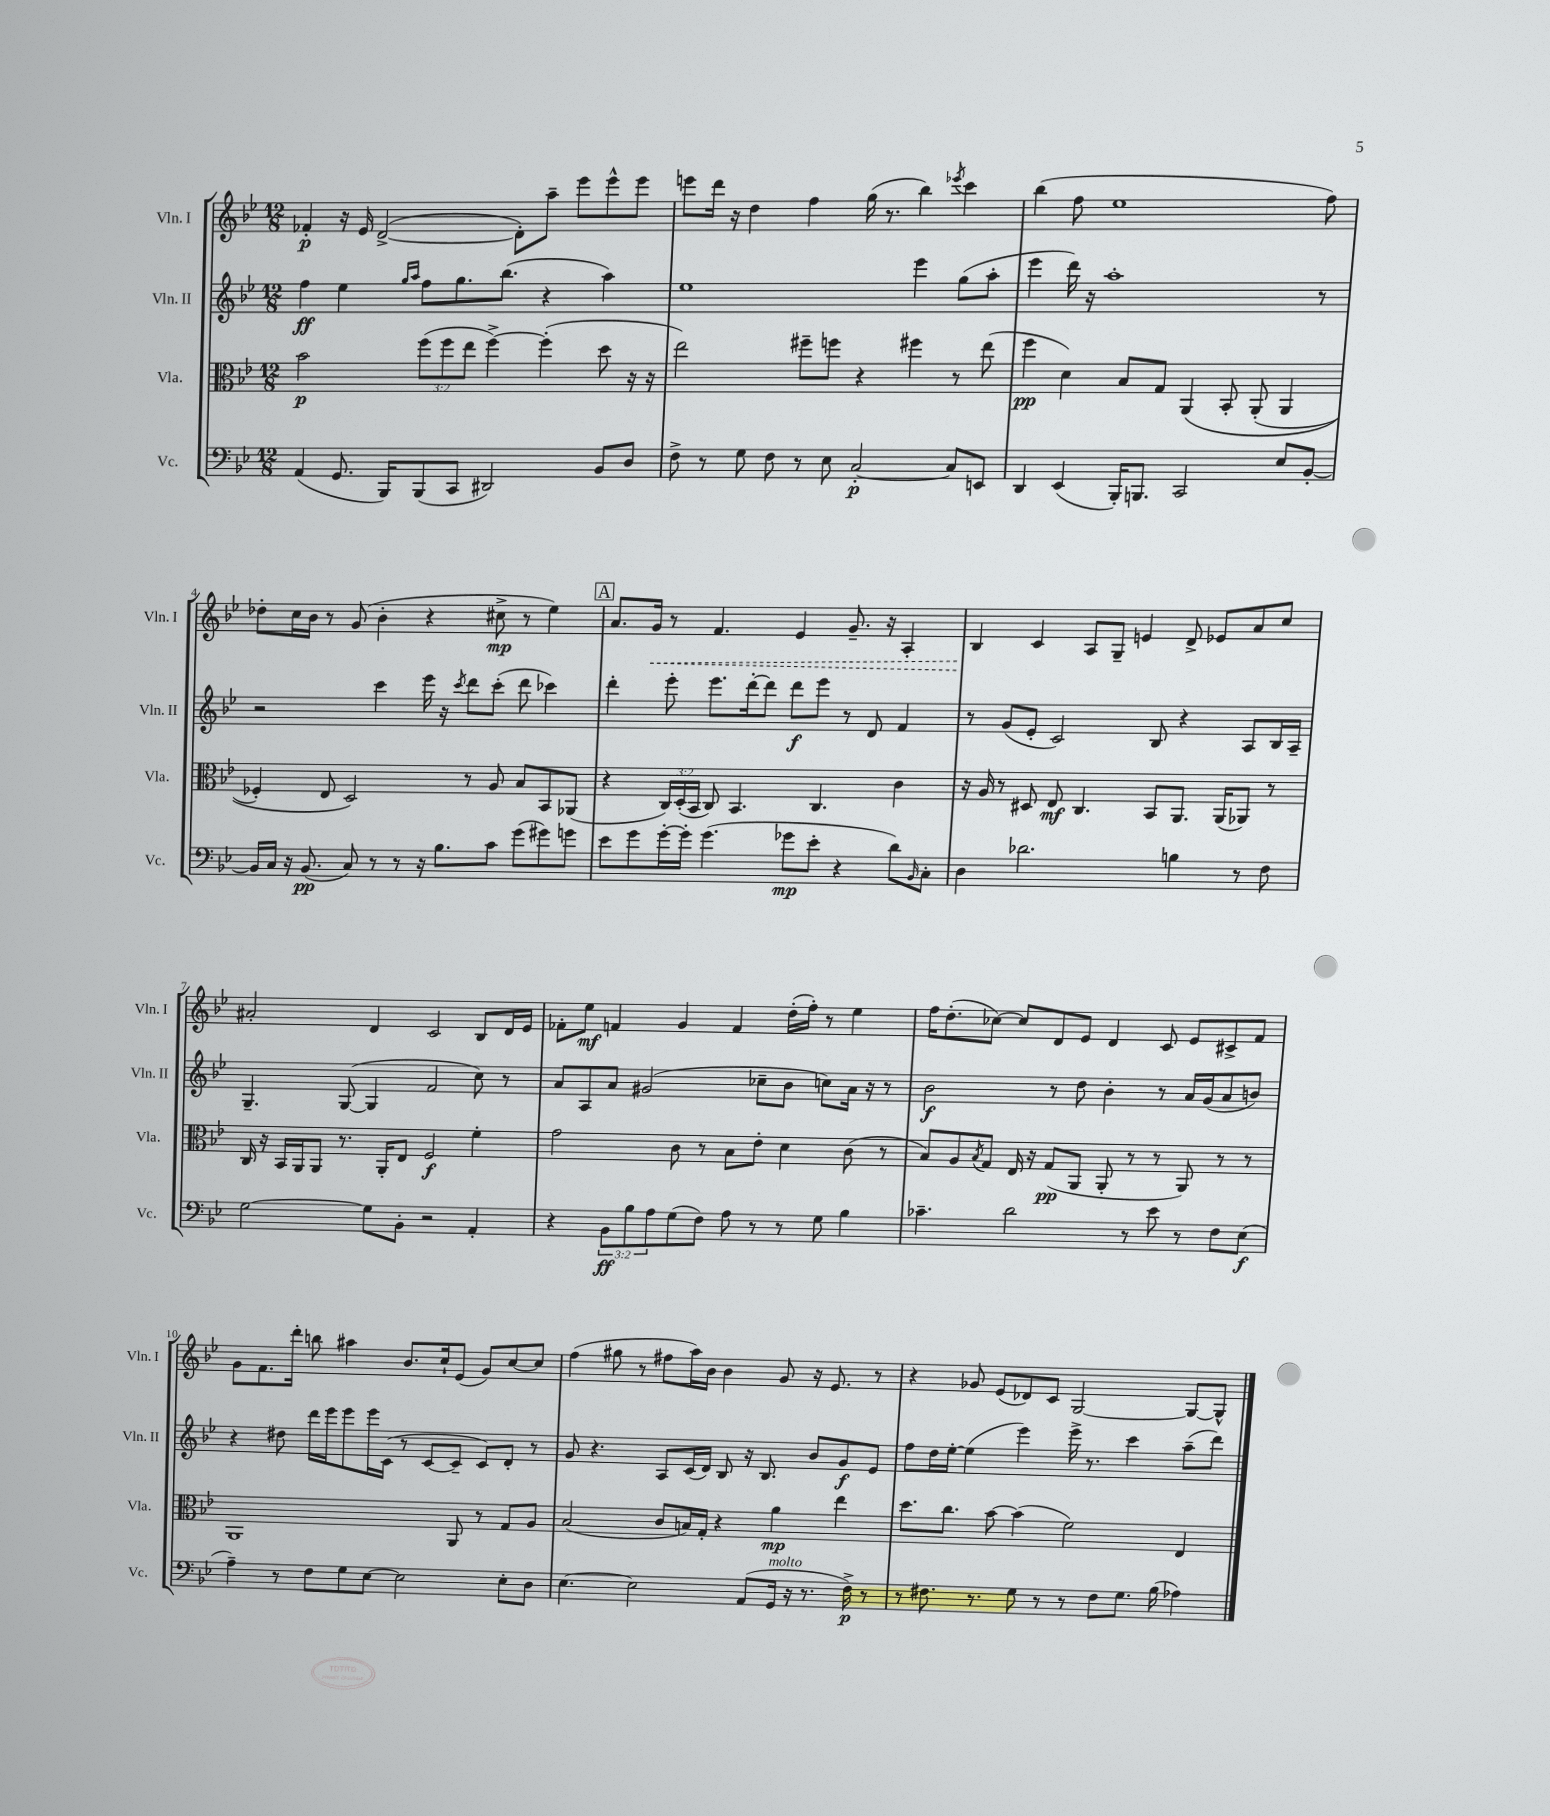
<<
\new StaffGroup <<
\new Staff = "s0" \with { instrumentName = "Vln. I" shortInstrumentName = "Vln. I" } {
    \clef treble \key bes \major \numericTimeSignature \time 12/8
    fes'4-.\p r16 ees'16 d'2~->( d'8-.) a''8-- ees'''8 ees'''8-^ ees'''8 |
    e'''8 d'''16 r16 d''4 f''4 g''16( r8. bes''4) \acciaccatura { ees'''8 } c'''4 |
    bes''4( f''8 ees''1 f''8) |
    des''8-. c''16 bes'16 r8 g'8( bes'4-. r4 cis''8->\mp r8 ees''4) |
    \mark \markup { \box "A" } a'8. \once \override Hairpin.style = #'dashed-line g'16\< r8 f'4. ees'4 g'8.-- r16 a4-. |
    bes4\! c'4 a8 g8-- e'4 d'8-> ees'8 a'8 c''8 |
    ais'2-. d'4 c'2 bes8 d'16 ees'16 |
    fes'8-. ees''8\mf f'4 g'4 f'4 d''16-.( f''16-.) r8 ees''4 |
    f''16 d''8.-.( ces''8~) ces''8 d'8 ees'8 d'4 c'8 ees'8 cis'8-> f'8 |
    g'8 f'8. d'''16-. b''8 ais''4 bes'8. c''16-! ees'8( g'8) c''8~ c''8 |
    f''4( gis''8 r8 fis''8 a''16) bes'16 bes'4 g'8 r16 ees'8. r8 |
    r4 ges'8 ees'8( des'8) c'8 g2~ g8~ g8-^ \bar "|." |
}
\new Staff = "s1" \with { instrumentName = "Vln. II" shortInstrumentName = "Vln. II" } {
    \clef treble \key bes \major \numericTimeSignature \time 12/8
    f''4\ff ees''4 \grace { g''16 a''16 } f''8 g''8. bes''8.( r4 a''4) |
    ees''1 ees'''4 g''8( a''8-. |
    ees'''4 d'''16) r16 a''1-. r8 |
    r2 c'''4 ees'''16 r16 \acciaccatura { c'''8 } d'''8 c'''8-.( d'''8 ces'''4) |
    \mark \markup { \box "A" } d'''4-. ees'''8-. ees'''8. d'''16~-. d'''8 d'''8\f ees'''8 r8 d'8 f'4 |
    r8 g'8( ees'8-. c'2) bes8 r4 a8 bes16 a16-- |
    g4.-- g8~( g4 f'2 c''8) r8 |
    a'8 a8 a'8 gis'2( ces''8-- bes'8 c''8) a'16 r16 r8 |
    bes'2\f r8 d''8 bes'4-. r8 a'16 g'16( a'8 b'8) |
    r4 dis''8 d'''16 ees'''16 ees'''8 ees'''16 c'16( r8 c'8~ c'8-- c'8) d'8-. r8 |
    g'8 r4. a8 c'16( d'16) bes8 r16 bes8. bes'8 g'8\f ees'8 |
    f''8 d''16 ees''16~-. ees''4( ees'''4) ees'''16-> r8. c'''4 a''8--( d'''8) \bar "|." |
}
\new Staff = "s2" \with { instrumentName = "Vla." shortInstrumentName = "Vla." } {
    \clef alto \key bes \major \numericTimeSignature \time 12/8 \override Staff.TupletNumber.text = #tuplet-number::calc-fraction-text
    bes'2\p \tuplet 3/2 { f''8( f''8 ees''8 } f''4~->) f''4-.( d''8 r16 r16 |
    ees''2) fis''8-- f''8 r4 fis''4 r8 ees''8( |
    f''4\pp d'4) bes8 g8 a,4\( bes,8-. a,8-.( a,4 |
    fes4-.) ees8 d2\) r8 a8 bes8 bes,8 aes,8( |
    \mark \markup { \box "A" } r4 \tuplet 3/2 { c16) d16-.( bes,16 } c8) bes,4. c4. c'4 |
    r16 a16 r8 dis8 ees8\mf c4. bes,8 a,8. a,16( aes,8) r8 |
    c16 r16 bes,16 a,16 a,8 r8. a,16-. ees8 f2\f f'4-. |
    g'2 c'8 r8 bes8 ees'8-. d'4 c'8( r8 |
    bes8) a8 \acciaccatura { bes8 } g8 ees16 r16 g8\pp( a,8 a,8-. r8 r8 a,8) r8 r8 |
    a,1 a,8 r8 g8 a8 |
    bes2( c'8 b16) g16-. r4 a'4\mp ees''4 |
    d''8. c''8. bes'8~ bes'4( f'2) ees4 \bar "|." |
}
\new Staff = "s3" \with { instrumentName = "Vc." shortInstrumentName = "Vc." } {
    \clef bass \key bes \major \numericTimeSignature \time 12/8 \override Staff.TupletNumber.text = #tuplet-number::calc-fraction-text
    a,4( g,8. bes,,16) bes,,8( c,8 dis,2) bes,8 d8 |
    f8-> r8 g8 f8 r8 ees8 c2~-.\p c8 e,8 |
    d,4 ees,4( bes,,16-.) b,,8. c,2 ees8 bes,8~-. |
    bes,16 c16 r16 bes,8.\pp( c8) r8 r8 r16 bes8. c'8 g'8( gis'8) g'8 |
    \mark \markup { \box "A" } ees'8 g'8 g'16~-. g'16-. g'4.( ges'8\mp ees'8-. r4 d'8) \grace { bes,16 } c8-. |
    d4 des'2. b4 r8 f8 |
    g2~ g8 bes,8-. r2 a,4-. |
    r4 \tuplet 3/2 { bes,8\ff bes8 a8 } g8( f8) a8 r8 r8 g8 bes4 |
    ces'4.-- d'2 r8 ees'8 r8 f8 ees8\f( |
    a4--) r8 f8 g8 ees8~ ees2 ees8-. d8 |
    ees4.~ ees2 a,8( g,16^\markup { \italic "molto" } r16 r8. f16->\p) r8 |
    r8 fis8. r8. g8 r8 r8 fis8 g8. bes16( aes4) \bar "|." |
}
>>
>>
